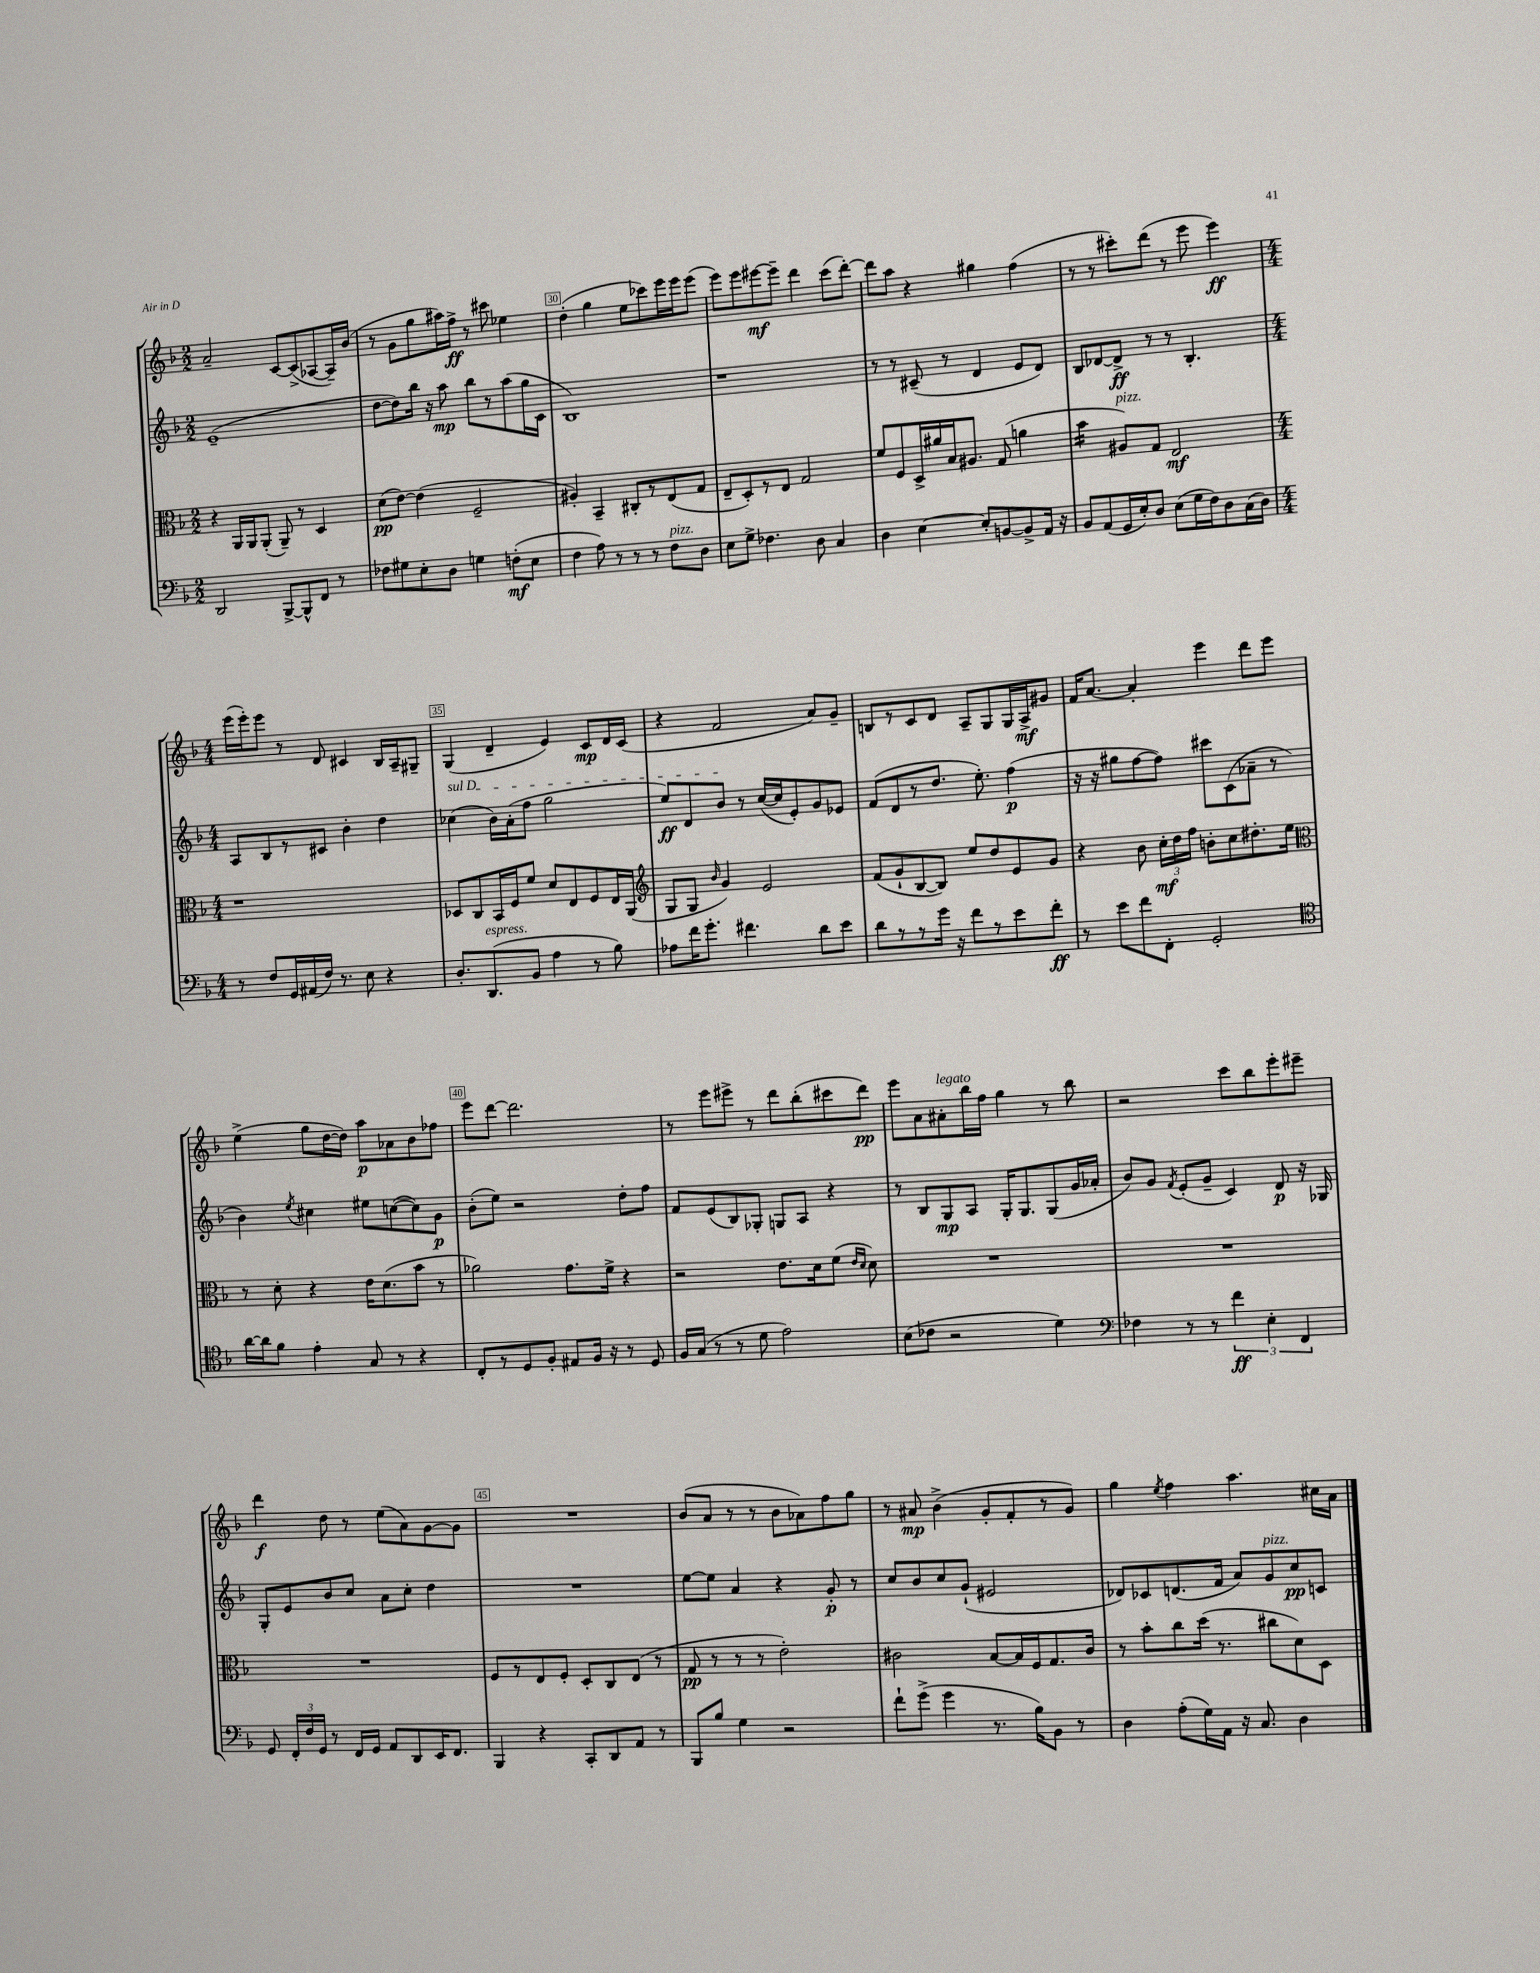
<<
\new StaffGroup <<
\new Staff = "s0" {
    \clef treble \key f \major \numericTimeSignature \time 2/2
    \autoBeamOff a'2-- c'8[~ c'8->( aes8~ aes16--) bes'16]( |
    r8 g'8[ g''8 ais''16) f''16]->\ff r8 cis'''8 ees''4 |
    d''4-.( g''4 e''8[ ces'''8) e'''16 e'''16 e'''8]( |
    e'''8[) e'''8 eis'''8~\mf eis'''8]-- d'''4 c'''8[( d'''8]~-.) |
    d'''8[ a''8] r4 gis''4 f''4( |
    r8 r8 cis'''8[-.) d'''8]( r8 e'''8 e'''4\ff) |
    \numericTimeSignature \time 4/4 e'''16[( e'''16-.) e'''8] r8 d'8 cis'4 bes16[ a16-- gis8]-- |
    g4( d'4-- e'4) c'8[\mp d'16 c'16]( |
    r4 f'2 a'8[) g'8]-- |
    b8[ r8 c'8 d'8] a8[-- g8 g16 a16->\mf gis'8] |
    f'16[ a'8.]~ a'4-. e'''4 d'''8[ e'''8] |
    e''4->( g''8[ d''16~ d''16]) a''8[\p aes'8 bes'8 fes''8] |
    e'''8[ d'''8]~ d'''2. |
    r8 e'''8[ eis'''8]-> r8 d'''8[ bes''8-.( cis'''8 d'''8]\pp) |
    e'''8[ a'8 ais'8-.^\markup { \italic "legato" } bes''16 f''16] g''4 r8 bes''8 |
    r2 c'''8[ bes''8 e'''8-. eis'''8]-- |
    d'''4\f d''8 r8 e''8[( a'8) g'8~ g'8] |
    R1 |
    bes'8[( a'8] r8 r8 bes'8[ aes'8) f''8 g''8] |
    r8 ais'8\mp bes'4->( g'8[-. f'8-. r8 g'8]) |
    g''4 \acciaccatura { e''8 } f''4 a''4. cis''16[ a'16] \bar "|." |
}
\new Staff = "s1" {
    \clef treble \key f \major \numericTimeSignature \time 2/2
    \autoBeamOff e'1--( |
    d''8[~ d''8) bes''16] r16 a''8\mp bes''8[ r8 a''8( g''16 c'16] |
    bes1) |
    r1 |
    r8 r8 cis'8--( r8 d'4 e'8[ d'8]) |
    bes8[ des'8~ des'8]->\ff r8 r8 bes4.-. |
    \numericTimeSignature \time 4/4 a8[ bes8 r8 cis'8] bes'4-. d''4 |
    \once \override TextSpanner.bound-details.left.text = \markup { \italic "sul D" } ces''4\startTextSpan( bes'16[) a'16-.( f''8] g''2 |
    e''8[\ff) d'8 bes'8]\stopTextSpan r8 c''16[~( c''16 e'8-.) g'8 ees'8] |
    f'8[( d'8 r8 d''8.] e''8.-.) f''4\p( |
    r16 r16 gis''8[ f''8~ f''8]) cis'''8[ c'8( aes'8]-- r8 |
    bes'4) \acciaccatura { e''8 } cis''4 eis''8[ c''8~( c''8) g'8]\p |
    bes'8[-.( e''8]) r2 d''8[-. f''8] |
    f'8[ e'8( bes8) ges8]-. g8[ a8] r4 |
    r8 bes8[ g8\mp a8] g16[-. g8. g8( g'16 aes'16]-. |
    bes'8[) g'8] \acciaccatura { f'8 } e'8[-.( g'8]-- c'4) d'8\p r16 ges16 |
    g8[-. e'8 bes'8 c''8] a'8[ c''8]-. d''4 |
    R1 |
    e''8[~ e''8] a'4 r4 g'8-.\p r8 |
    c''8[ bes'8 c''8 g'8]-!( eis'2 |
    des'8[) ces'8 d'8.( f'16] a'8[) g'8^\markup { \italic "pizz." } c''8\pp c'8] \bar "|." |
}
\new Staff = "s2" {
    \clef alto \key f \major \numericTimeSignature \time 2/2
    \autoBeamOff r4 a,16[ a,16 a,8]-.( a,8--) r8 d4 |
    d'8[\pp( e'8]~) e'4( f2-- |
    ais4-.) bes,4-- cis8[-. r8 e8( g8] |
    e8[-- d8-.) r8 e8] g2 |
    f'8[ f8 d16-> ais'16 bes16 ais8.] g8( a'4 |
    bes'4:16 ais8[^\markup { \italic "pizz." }) g8] e2\mf |
    \numericTimeSignature \time 4/4 r1 |
    des8[ c8 bes,16 f16 f'8] d'8[ e8 f8 e16 a,16]( |
    \clef treble g8[ g8] \grace { bes'16 } g'4) e'2 |
    f'8[( g'8-! bes8~ bes8]) e''8[ d''8 e'8 g'8] |
    r4 bes'8 \tuplet 3/2 { c''16[-.\mf d''16 f''16] } b'8[-. c''8 dis''8.-. e''16] |
    \clef alto r8 d'8-. r4 e'16[ d'8.( bes'8] r8 |
    aes'2) g'8.[ f'16]-> r4 |
    r2 e'8.[ d'16 f'8]( \grace { e'16[ d'16] } d'8) |
    R1 |
    R1 |
    R1 |
    f8[ r8 e8 f8]-. d8[-. c8 e8]( r8 |
    g8\pp r8 r8 r8 e'2-.) |
    cis'2 bes8[~ bes16 f16 g8. cis'16] |
    r8 bes'8[-. c''8 d''16]( r8. cis''8[ d'8) d8] \bar "|." |
}
\new Staff = "s3" {
    \clef bass \key f \major \numericTimeSignature \time 2/2
    \autoBeamOff d,2 bes,,8[~-> bes,,8-^ f,8] r8 |
    fes8[ gis8 e8-. d8] g4 f8[-.\mf( e8] |
    f4 a8) r8 r8 r8 f8[^\markup { \italic "pizz." } d8] |
    e8[ g8]-> fes4. d8 c4 |
    d4 e4~ e8[-. b,8~ b,8-> a,16] r16 |
    bes,8[ a,8( g,16 e16-.) d8] e8[( g16 f16) d8 c16( d16]) |
    \numericTimeSignature \time 4/4 r8 f8[ g,16 ais,16( f16]) r8. e8 r4 |
    d8.[-. d,8.^\markup { \italic "espress." }( bes,8] a4 r8 bes8) |
    aes8[ f'16 g'8.]-. fis'4. d'8[ e'8] |
    d'8[ r8 r8 g'16] r16 f'8[ r8 e'8 f'8]-.\ff |
    r8 e'8[ f'8 f,8]-. g,2-. |
    \clef tenor a'16[~ a'16 f'8] e'4-. g8 r8 r4 |
    c8[-. r8 d8 f8]-. eis8[ f16] r16 r8 d8 |
    f16[ g16]( r8 r8 d'8 e'2) |
    bes8[( ces'8] r2 d'4) |
    \clef bass fes4 r8 r8 \tuplet 3/2 { f'4\ff e4-. f,4 } |
    g,8 \tuplet 3/2 { f,16[-. f16 g,16] } r8 f,16[ g,16] a,8[ d,8 e,16 f,8.] |
    bes,,4 r4 c,8[-. d,8 a,8] r8 |
    bes,,8[ bes8] g4 r2 |
    f'8[-! g'8]->( g'4 r8. bes16[) bes,8] r8 |
    d4 a8[-.( g16) a,16] r16 c8. d4 \bar "|." |
}
>>
>>
\layout { \context { \Score currentBarNumber = #28 \override BarNumber.break-visibility = ##(#f #t #t) barNumberVisibility = #(every-nth-bar-number-visible 5) \override BarNumber.stencil = #(make-stencil-boxer 0.1 0.3 ly:text-interface::print) } }
